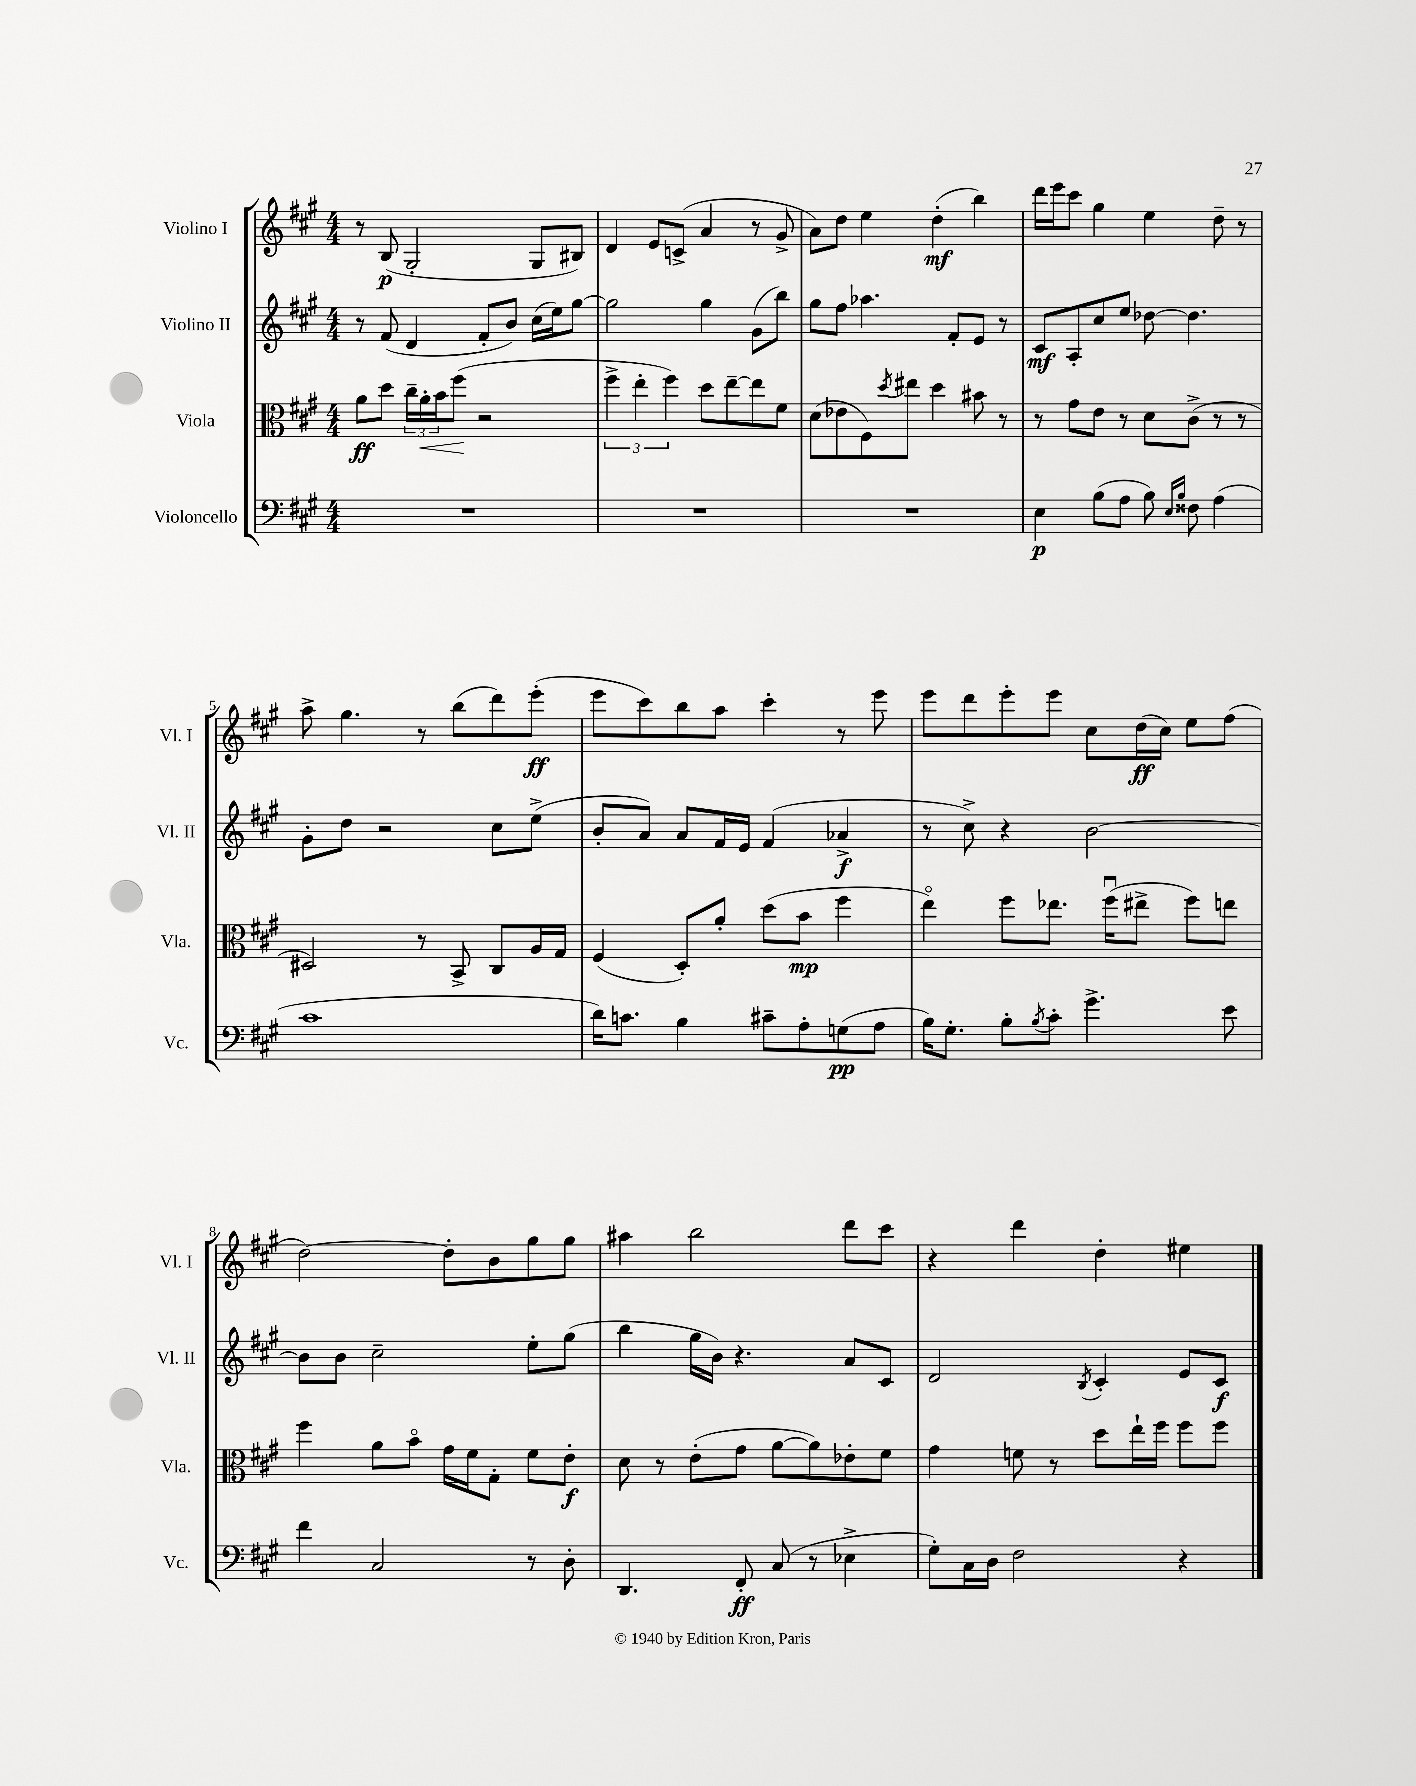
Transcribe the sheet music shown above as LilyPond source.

<<
\new StaffGroup <<
\new Staff = "s0" \with { instrumentName = "Violino I" shortInstrumentName = "Vl. I" } {
    \clef treble \key a \major \numericTimeSignature \time 4/4
    r8 b8\p( gis2-. gis8 bis8) |
    d'4 e'8 c'8->( a'4 r8 gis'8-> |
    a'8) d''8 e''4 d''4-.\mf( b''4) |
    d'''16 e'''16 cis'''8 gis''4 e''4 d''8-- r8 |
    a''8-> gis''4. r8 b''8( d'''8) e'''8-.\ff( |
    e'''8 cis'''8) b''8 a''8 cis'''4-. r8 e'''8 |
    e'''8 d'''8 e'''8-. e'''8 cis''8 d''16\ff( cis''16) e''8 fis''8( |
    d''2~) d''8-. b'8 gis''8 gis''8 |
    ais''4 b''2 d'''8 cis'''8 |
    r4 d'''4 d''4-. eis''4 \bar "|." |
}
\new Staff = "s1" \with { instrumentName = "Violino II" shortInstrumentName = "Vl. II" } {
    \clef treble \key a \major \numericTimeSignature \time 4/4
    r8 fis'8( d'4 fis'8-. b'8) cis''16( e''16) gis''8~ |
    gis''2 gis''4 gis'8( b''8) |
    gis''8 fis''8 aes''4. fis'8-. e'8 r8 |
    cis'8\mf a8-. cis''8 e''8 des''8~ des''4. |
    gis'8-. d''8 r2 cis''8 e''8->( |
    b'8-. a'8) a'8 fis'16 e'16 fis'4( aes'4->\f |
    r8 cis''8->) r4 b'2~ |
    b'8 b'8 cis''2-- e''8-. gis''8( |
    b''4 gis''16 b'16) r4. a'8 cis'8 |
    d'2 \acciaccatura { b8 } cis'4-. e'8 cis'8\f \bar "|." |
}
\new Staff = "s2" \with { instrumentName = "Viola" shortInstrumentName = "Vla." } {
    \clef alto \key a \major \numericTimeSignature \time 4/4
    a'8\ff d''8 \tuplet 3/2 { cis''16-- a'16-.\< b'16 } fis''8\!( r2 |
    \tuplet 3/2 { fis''4-> e''4-. fis''4) } d''8 e''8~-- e''8 fis'8 |
    d'8( ees'8 fis8) \acciaccatura { d''8 } eis''8 d''4 bis'8 r8 |
    r8 gis'8 e'8 r8 d'8 cis'8->( r8 r8 |
    dis2) r8 b,8-> cis8 a16 gis16 |
    fis4( d8-.) a'8-. d''8( b'8\mp fis''4 |
    e''4\flageolet) fis''8 ees''8. fis''16\downbow( eis''8-> fis''8) e''8 |
    fis''4 a'8 b'8\flageolet gis'16 fis'16 gis8-. fis'8 e'8-.\f |
    d'8 r8 e'8-.( gis'8 a'8~ a'8) ees'8-. fis'8 |
    gis'4 f'8 r8 d''8 e''16-! fis''16 fis''8 fis''8 \bar "|." |
}
\new Staff = "s3" \with { instrumentName = "Violoncello" shortInstrumentName = "Vc." } {
    \clef bass \key a \major \numericTimeSignature \time 4/4
    R1 |
    R1 |
    R1 |
    e4\p b8( a8 b8) \grace { e16 b16 } fisis8 a4( |
    cis'1 |
    d'16) c'8. b4 cis'8-- a8-. g8\pp( a8 |
    b16) gis8.-. b8-. \acciaccatura { b8 } cis'8-. gis'4.-> e'8 |
    fis'4 cis2 r8 d8-. |
    d,4. fis,8-.\ff cis8( r8 ees4-> |
    gis8-.) cis16 d16 fis2 r4 \bar "|." |
}
>>
>>
